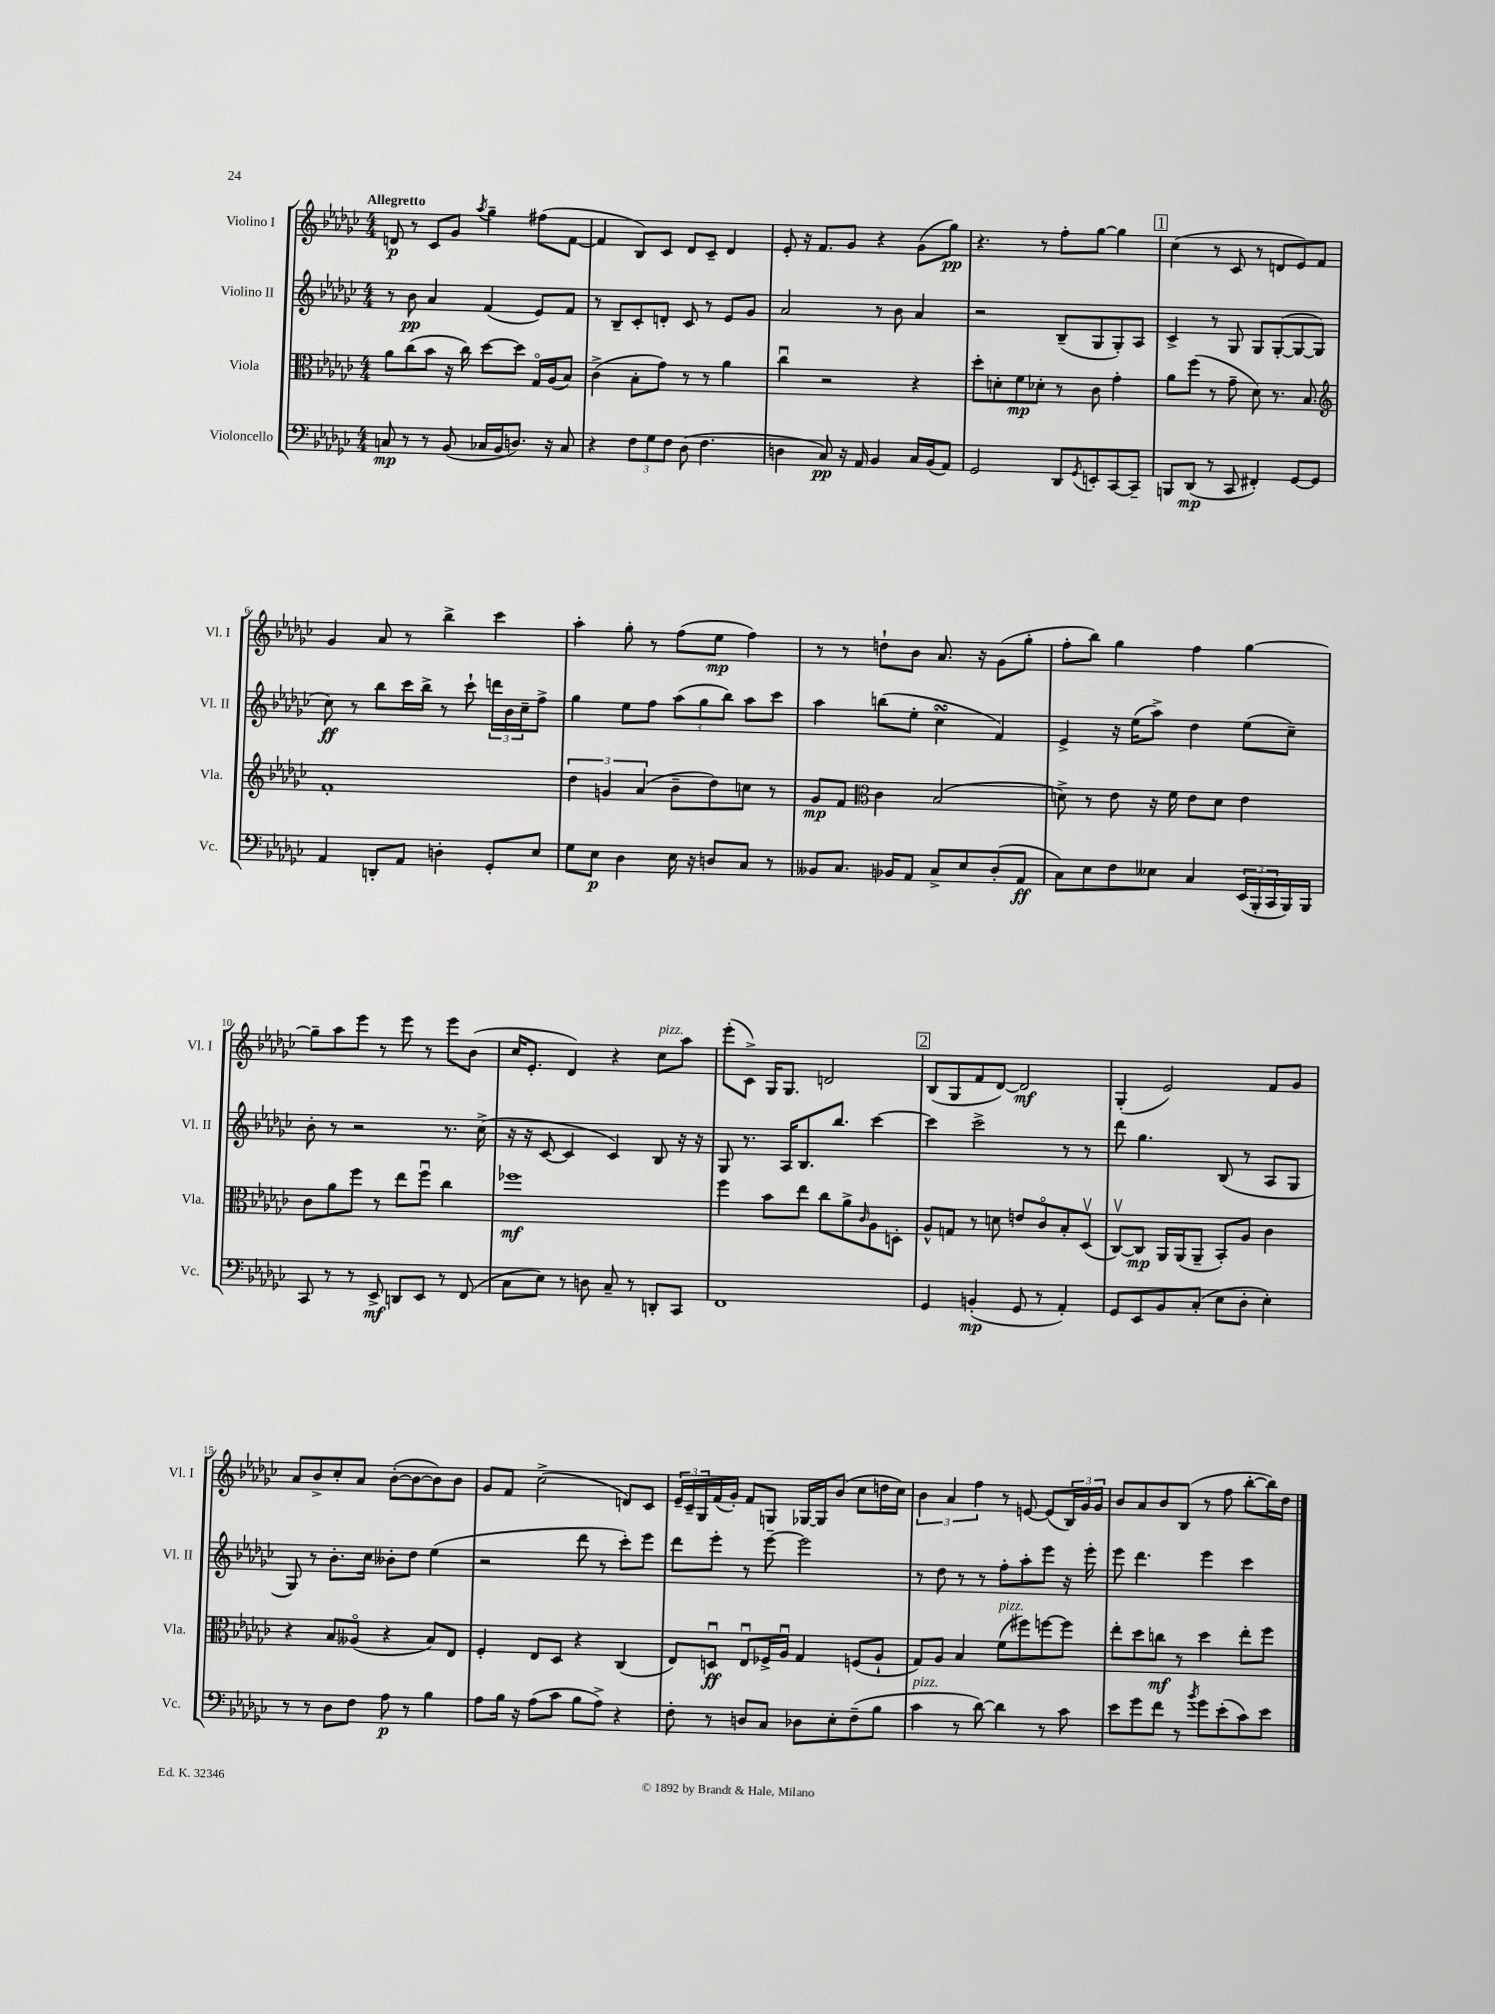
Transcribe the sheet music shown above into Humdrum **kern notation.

**kern	**kern	**kern	**kern
*staff4	*staff3	*staff2	*staff1
*clefF4	*clefC3	*clefG2	*clefG2
*k[b-e-a-d-g-c-]	*k[b-e-a-d-g-c-]	*k[b-e-a-d-g-c-]	*k[b-e-a-d-g-c-]
*M4/4	*M4/4	*M4/4	*M4/4
8C/	8a-\L	8r	8d/
8r	(8cc-\	8b-\	8r
8r	8b-\J	4a-/	8c-/L
(8BB-/	16r	.	8g-/J
.	16cc-\)	.	.
.	.	.	8qaa-/
16C-/LL	[8dd-\L	(4f/	4gg-~\
16BB-/J	.	.	.
8.D/J)	8dd-\]J	.	.
.	16G-o/LL	8e-/L)	(8ff#\L
16r	(16A-/J	.	.
8C-/	8B-/J)	8f/J	[8f\J
=	=	=	=
4r	(4c-^\	8r	4f/]
.	.	8B-~/L	.
12F\L	8B-'\L	8c-'/	8B-/L)
12G-\	.	.	.
.	8g-\J)	8d'/J	8c-/J
12F\J	.	.	.
(8D-\	8r	8c-/	8d-/L
4.F\	8r	8r	8c-~/J
.	4a-\	8e-/L	4d-/
.	.	8g-/J	.
=	=	=	=
4D\	4cc-u\	2a-/	8e-'/
.	.	.	16r
.	.	.	8.f/L
8C-/)	2r	.	.
16r	.	.	8g-/J
16AA-/	.	.	.
4BB-/	.	8r	4r
.	.	8b-\	.
16C-/LL	4r	4a-/	(8g-\L
(16BB-/J	.	.	.
8AA-/J)	.	.	8gg-\J)
=	=	=	=
2GG-/	8dd-'\L	2r	4.r
.	8d'\	.	.
.	8f\	.	.
.	8d-'\J	.	8r
8DD-/L	8r	(8B-~/L	8ff'\L
8qGG-/	.	.	.
8EE'/	8c-\	8G-/	[8gg-\J
[8CC-/	4g-'\	8G-'/)	4gg-\]
8CC-~/]J	.	8A-/J	.
=	=	=	=
8BBB/L	8a-\L	4c-^/	(4cc-\
(8DD-/J	(8ff\J	.	.
8r	8r	8r	8r
8CC-/	8g-~\	8G-/	8c-/
4FF#'/)	8d-\)	8G-/L	8r
.	8.r	([8G-'/	8d/L
[8GG-/L	.	8G-/_	8e-/)
.	8.B-/	.	.
8GG-/]J	.	8G-/]J	8f/J
=	=	=	=
*	*clefG2	*	*
4AA-/	1f'	8cc-\)	4g-/
.	.	8r	.
8DD'/L	.	8bb-\L	8a-/
8AA-/J	.	16ccc-\L	8r
.	.	16bb-^\JJ	.
4D'\	.	8r	4bb-^\
.	.	8ccc-`\	.
8GG-'/L	.	24ddd\LL	4ccc-\
.	.	24b-\	.
.	.	24cc-~\J	.
8E-/J	.	8ff^\J	.
=	=	=	=
8G-\L	6dd-\	4gg-\	4aa-'\
8E-\J	.	.	.
.	6g/	.	.
4D-\	.	8ee-\L	8gg-'\
.	(6a-/	.	.
.	.	8ff\J	8r
16E-\	8b-~\L	(12aa-\L	(8ff\L
16r	.	.	.
.	.	12gg-\	.
8D/L	8dd-\)	.	8ee-\J
.	.	12bb-\J)	.
8C-/J	8cc\J	8aa-\L	4ff\)
8r	8r	8ccc-\J	.
=	=	=	=
8BB--/L	8g-/L	4aa-\	8r
8.C-/J	8f/J	.	8r
*	*clefC3	*	*
.	4c-\	(8bb\L	8dd`\L
16BB-/LK	.	.	.
8AA-/J	.	8ee-'\J	8b-\J
8C-^/L	(2B-/	4cc-\	8.a-/
8E-/	.	.	.
.	.	.	16r
(8D-'/	.	4f/)	(8g-\L
8AA-/J	.	.	8gg-'\J
=	=	=	=
8C-\L)	8d^\)	4e-^/	8ff'\L
8E-\	8r	.	8bb-\J)
8F\	8e-\	16r	4gg-\
.	.	(16ee-\LK	.
8E--\J	16r	8aa-^\J)	.
.	16f\	.	.
4C-/	8e-\L	4dd-\	4ff\
.	8d\J	.	.
(24EE-/LL	4e-\	(8ee-\L	[4gg-\
24BBB-'/	.	.	.
24CC-/	.	.	.
16BBB-/)	.	8cc-~\J)	.
16BBB-/JJ	.	.	.
=	=	=	=
8CC-/	8c-\L	8b-'\	8gg-~\]L
8r	8a-\	8r	8aa-\
8r	8ff\J	2r	8eee-\J
8EE-^/	8r	.	8r
8DD/L	8ee-\L	.	8eee-\
8EE-/J	8ffu\J	.	8r
8r	4cc-\	8.r	8eee-\L
(8FF/	.	.	(8b-\J
.	.	(16cc-^\	.
=	=	=	=
8C-\L	1ff-	16r	16cc-/LK
.	.	16r	8.e-'/J
8E-\J)	.	[8c-/	.
8r	.	4c-/]	4d-/)
8D\	.	.	.
8C-~/	.	4c-/)	4r
8r	.	.	.
8DD'/L	.	8B-/	8cc-\L
8CC-/J	.	16r	8aa-\J
.	.	16r	.
=	=	=	=
1FF	4ff\	8G-/	(8eee-'\L
.	.	8.r	8c-^\J)
.	8b-\L	.	16G-/LK
.	.	16A-/LK	8.G-/J
.	8ee-\J	8.B-/	.
.	8cc-\L	.	2d/
.	.	8.bb-/J	.
.	8a-^\	.	.
.	16qqc-/	.	.
.	8A-\	[4ccc-\	.
.	8D'\J	.	.
=	=	=	=
4GG-/	8A-^^/L	4ccc-\]	(8B-/L
.	8G/J	.	8G-/
(4BB'/	8r	2ccc-^\	8f/
.	8d\	.	[8d-/J)
8GG-/	8e/L	.	2d-/]
8r	8c-o/	.	.
4AA-'/)	8B-'/	8r	.
.	(8D-v/J	8r	.
=	=	=	=
8GG-/L	[8C-v/L)	8ddd-\	(4G-'/
8EE-/	8C-/]J	4.gg-\	.
8BB-/	16AA-/LL	.	2e-/)
.	(16AA-/J	.	.
(8C-'/J	8AA-~/J	.	.
8E-\L	8BB-'/L)	(8B-/	.
8D-'\J	8A-/J	8r	.
4E-'\)	4c-\	8A-/L	8f/L
.	.	8G-/J	8g-/J
=	=	=	=
8r	4r	8G-/)	8a-/L
8r	.	8r	8b-^/
8D-\L	8B-/L	8.b-'\L	8cc-'/
8F\J	(8A--o/J	.	8a-/J
.	.	16cc-\Jk	.
8A-\	4r	8b--'\L	([8b-'\L
8r	.	8dd-\J	8b-\_
4B-\	8B-/L)	(4ee-\	8b-\])
.	8E-/J	.	8b-\J
=	=	=	=
8A-\L	4F'/	2r	8g-/L
16B-\Jk	.	.	8f/J
16r	.	.	.
(8A-\L	8E-/L	.	(2cc-^\
8c-\J	8D-/J	.	.
8B-\L	4r	8ddd-\	.
8A-^\J)	.	8r	.
4r	(4C-/	8ccc-'\L)	8d/L)
.	.	8eee-\J	8c-/J
=	=	=	=
8F'\	8E-/L)	8ddd-\L	24e-~/LL
.	.	.	24c-~/
.	.	.	24G-/
8r	8Du/J	8eee-'\J	(16f/
.	.	.	16g-'/JJ)
8D/L	8E-u/L	8r	8f/L
8C-/J	16F-^/L	[8eee-~\	8G/J
.	16A-u/JJ	.	.
8D-\L	4G-/	2eee-\]	[16G-/LL
.	.	.	16G-/]J
8E-'\	.	.	(8b-/J
(8F~\	(8F/L	.	8cc-\L
8B-\J	8A-`/J	.	16dd\L
.	.	.	16cc-\JJ)
=	=	=	=
4c-\	8G-/L)	8r	6b-\
.	8A-/J	8dd-\	.
.	.	.	6a-/
8r	4B-/	8r	.
.	.	.	6ff\
[8d-\)	.	8r	.
4d-\]	(8f\L	8ff'\L	8r
.	8ff#\)	8aa-'\	[8e/
8r	[8ff\	8eee-\J	(8e/]L
8c-\	8ff\]J	16r	24B-/L)
.	.	.	24g-/
.	.	16eee-'\	.
.	.	.	24g-/JJ
=	=	=	=
8e-\L	8ee-'\L	8eee-\	8b-/L
8g-\	8dd-\	4.ddd-\	8a-/
8f\J	8cc\J	.	8b-/
8r	8r	.	(8B-/J
8qb-/	.	.	.
8g-\L	4dd-\	4eee-\	8r
(8e-'\	.	.	8ff\
8c-\)	8ee-'\L	4ccc-\	[8bb-'\L
8e-\J	8ff\J	.	16bb-\]L)
.	.	.	16dd-\JJ
==	==	==	==
*-	*-	*-	*-
